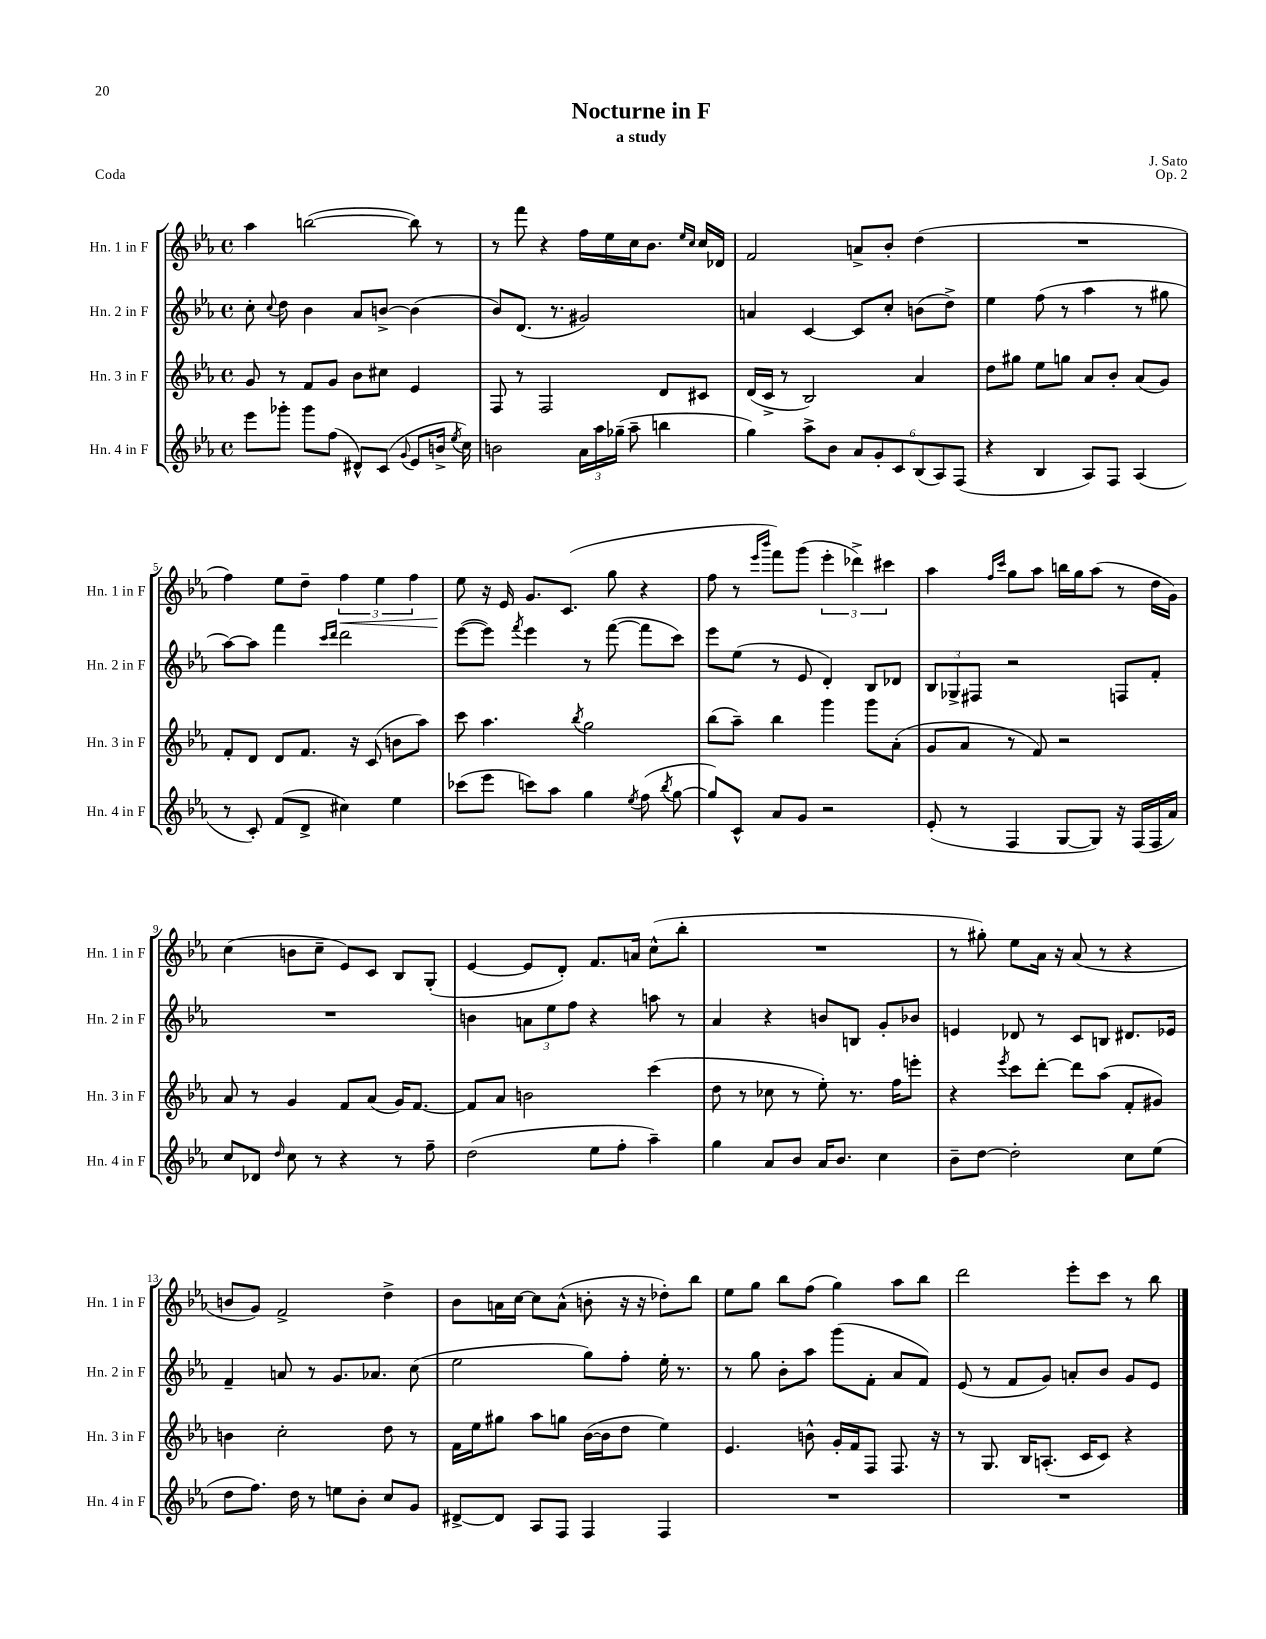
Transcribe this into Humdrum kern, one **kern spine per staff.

**kern	**kern	**kern	**kern	**dynam
*part4	*part3	*part2	*part1	*part1
*staff4	*staff3	*staff2	*staff1	*staff1
*I"Hn. 4 in F	*I"Hn. 3 in F	*I"Hn. 2 in F	*I"Hn. 1 in F	*
*I'Hn. 4 in F	*I'Hn. 3 in F	*I'Hn. 2 in F	*I'Hn. 1 in F	*
*clefG2	*clefG2	*clefG2	*clefG2	*
*k[b-e-a-]	*k[b-e-a-]	*k[b-e-a-]	*k[b-e-a-]	*
*M4/4	*M4/4	*M4/4	*M4/4	*
*met(c)	*met(c)	*met(c)	*met(c)	*
=1	=1	=1	=1	=1
8eee-\L	8g/	8cc'\	4aa-\	.
.	.	8qqcc/	.	.
8ggg-X'\J	8r	8dd\	.	.
8ggg-\L	8f/L	4b-\	([2bbn\	.
(8ff\J	8g/J	.	.	.
8d#X^^/L)	8b-\L	8a-/L	.	.
(8c/J	8cc#X\J	[8bn^/J	.	.
8qqg/	.	.	.	.
8e-/L	4e-/	(4b\]	8bb\])	.
16bn^/Jk	.	.	8r	.
8qee-/	.	.	.	.
16cc\)	.	.	.	.
=2	=2	=2	=2	=2
2bn\	8F/	8b-/L)	8r	.
.	8r	(8.d/J	8fff\	.
.	2F/	.	4r	.
.	.	8.r	.	.
24a-\LL	.	2g#X/)	16ff\LL	.
24aa-\	.	.	.	.
.	.	.	16ee-\	.
(24gg-X~\JJ	.	.	.	.
8aa-~\	.	.	16cc\J	.
.	.	.	8.b-\J	.
4bbn\	8d/L	.	.	.
.	.	.	16qqee-/LL	.
.	.	.	16qqcc/JJ	.
.	8c#X/J	.	16cc/LL	.
.	.	.	16d-X/JJ	.
=3	=3	=3	=3	=3
4gg\)	(16d/LL	4an/	2f/	.
.	16c^/JJ	.	.	.
.	8r	.	.	.
8aa-^\L	2B-/)	[4c/	.	.
8b-\J	.	.	.	.
12a-/L	.	8c/L]	8an^/L	.
12g'/	.	.	.	.
.	.	8cc'/J	8b-'/J	.
12c/	.	.	.	.
(12B-/	4a-/	(8bn\L	(4dd\	.
12A-/)	.	.	.	.
.	.	8dd^\J)	.	.
(12F/J	.	.	.	.
=4	=4	=4	=4	=4
4r	8dd\L	4ee-\	1r	.
.	8gg#X\J	.	.	.
4B-/	8ee-\L	(8ff\	.	.
.	8ggn\J	8r	.	.
8A-/L)	8a-/L	4aa-\	.	.
8F/J	8b-'/J	.	.	.
(4A-/	(8a-/L	8r	.	.
.	8g/J)	8gg#X\	.	.
!!LO:LB:g=z
=5	=5	=5	=5	=5
8r	8f'/L	[8aa-\L)	4ff\)	.
8c'/)	8d/J	8aa-\J]	.	.
(8f/L	8d/L	4fff\	8ee-\L	.
8d^/J	8.f/J	.	8dd~\J	.
.	.	16qqccc/LL	.	.
.	.	16qqddd/JJ	.	.
!	!	!	!	!LO:HP:b
4cc#X\)	.	2ddd\	6ff\	<
.	16r	.	.	.
.	(8c/	.	.	.
.	.	.	6ee-\	.
4ee-\	8bn\L	.	.	.
.	.	.	6ff\	.
.	8aa-\J)	.	.	.
=6	=6	=6	=6	=6
(8ccc-X\L	8ccc\	([8eee-\L	8ee-\	.
8eee-\J	4.aa-\	8eee-\J])	16r	[
.	.	.	16e-/	.
.	.	8qfff/	.	.
8cccn\L)	.	4eee-\	8.g/L	.
8aa-\J	.	.	.	.
.	.	.	(8.c/J	.
.	8qbb-/	.	.	.
4gg\	2gg\	8r	.	.
.	.	([8fff\	8gg\	.
8qee-/	.	.	.	.
(8ff\	.	8fff\L]	4r	.
8qbb-/	.	.	.	.
[8gg\	.	8ccc\J)	.	.
=7	=7	=7	=7	=7
8gg/L])	(8bb-\L	8eee-\L	8ff\	.
8c^^/J	8aa-~\J)	(8ee-\J	8r	.
.	.	.	16qqeee-/LL	.
.	.	.	16qqbbb-/JJ	.
8a-/L	4bb-\	8r	8fff\L)	.
8g/J	.	8e-/	(8ggg\J	.
2r	4ggg\	4d'/)	6eee-'\	.
.	.	.	6ddd-X^\)	.
.	8ggg\L	8B-/L	.	.
.	.	.	6ccc#X\	.
.	(8a-'\J	8d-X/J	.	.
=8	=8	=8	=8	=8
(8e-'/	8g/L	12B-/L	4aa-\	.
.	.	12G-X^/	.	.
8r	8a-/J	.	.	.
.	.	12F#X/J	.	.
.	.	.	16qqff/LL	.
.	.	.	16qqccc/JJ	.
4F/	8r	2r	8gg\L	.
.	8f/)	.	8aa-\J	.
[8G/L	2r	.	16bbn\LL	.
.	.	.	16gg\J	.
8G/J])	.	.	(8aa-\J	.
16r	.	8Fn/L	8r	.
(16F/LL	.	.	.	.
16F/	.	8f'/J	16dd\LL	.
16a-/JJ)	.	.	16g\JJ)	.
!!LO:LB:g=z
=9	=9	=9	=9	=9
8cc/L	8a-/	1r	(4cc\	.
8d-X/J	8r	.	.	.
16qqdd/	.	.	.	.
8cc\	4g/	.	8bn\L	.
8r	.	.	8cc~\J	.
4r	8f/L	.	8e-/L)	.
.	(8a-/J	.	8c/J	.
8r	16g/KL)	.	8B-/L	.
.	[8.f/J	.	.	.
8ff~\	.	.	(8G'/J	.
=10	=10	=10	=10	=10
(2dd\	8f/L]	4bn\	[4e-/	.
.	8a-/J	.	.	.
.	2bn\	12an\L	8e-/L]	.
.	.	12ee-\	.	.
.	.	.	8d'/J)	.
.	.	12ff\J	.	.
8ee-\L	.	4r	8.f/L	.
8ff'\J	.	.	.	.
.	.	.	16an/Jk	.
4aa-~\)	(4ccc\	8aan\	(8cc^^\L	.
.	.	8r	8bb-'\J	.
=11	=11	=11	=11	=11
4gg\	8dd\	4a-/	1r	.
.	8r	.	.	.
8a-/L	8cc-X\	4r	.	.
8b-/J	8r	.	.	.
16a-/KL	8ee-'\)	8bn/L	.	.
8.b-/J	.	.	.	.
.	8.r	8Bn/J	.	.
4cc\	.	8g'/L	.	.
.	16ff\KL	.	.	.
.	8eeen'\J	8b-X/J	.	.
=12	=12	=12	=12	=12
8b-~\L	4r	4en/	8r	.
[8dd\J	.	.	8gg#X'\)	.
.	8qeee-/	.	.	.
2dd'\]	8ccc\L	8d-X/	8ee-\L	.
.	[8ddd'\J	8r	16a-\Jk	.
.	.	.	16r	.
.	8ddd\L]	8c/L	(8a-/	.
.	(8aa-\J	8Bn/J	8r	.
8cc\L	8f'/L	8.d#X/L	4r	.
(8ee-\J	8g#X/J)	.	.	.
.	.	16e-X/Jk	.	.
!!LO:LB:g=z
=13	=13	=13	=13	=13
8dd\L	4bn\	4f~/	8bn/L	.
8.ff\J)	.	.	8g/J)	.
.	2cc'\	8an/	2f^/	.
16dd\	.	.	.	.
8r	.	8r	.	.
8een\L	.	8.g/L	.	.
8b-'\J	.	.	.	.
.	.	8.a-X/J	.	.
8cc/L	8dd\	.	4dd^\	.
8g/J	8r	(8cc\	.	.
=14	=14	=14	=14	=14
[8d#X^/L	16f\LL	2ee-\	8b-\L	.
.	16ee-\J	.	.	.
8d#/J]	8gg#X\J	.	16an\L	.
.	.	.	[16cc\JJ	.
8A-/L	8aa-\L	.	8cc\L]	.
8F/J	8ggn\J	.	(8a^^\J	.
4F/	([16b-\LL	8gg\L)	8bn'\	.
.	16b-\J]	.	.	.
.	8dd\J	8ff'\J	16r	.
.	.	.	16r	.
4F/	4ee-\)	16ee-'\	8dd-X'\L)	.
.	.	8.r	.	.
.	.	.	8bb-\J	.
=15	=15	=15	=15	=15
1r	4.e-/	8r	8ee-\L	.
.	.	8gg\	8gg\J	.
.	.	8b-'\L	8bb-\L	.
.	8bn^^\	8aa-\J	(8ff\J	.
.	16g'/LL	(8ggg\L	4gg\)	.
.	16f/J	.	.	.
.	8F/J	8f'\J	.	.
.	8.F/	8a-/L	8aa-\L	.
.	.	8f/J)	8bb-\J	.
.	16r	.	.	.
=16	=16	=16	=16	=16
1r	8r	(8e-/	2ddd\	.
.	8.G/	8r	.	.
.	.	8f/L	.	.
.	16B-/KL	.	.	.
.	(8.An'/J	8g/J)	.	.
.	.	8an'/L	8eee-'\L	.
.	16c/KL	.	.	.
.	8c/J)	8b-/J	8ccc\J	.
.	4r	8g/L	8r	.
.	.	8e-/J	8bb-\	.
==	==	==	==	==
*-	*-	*-	*-	*-
